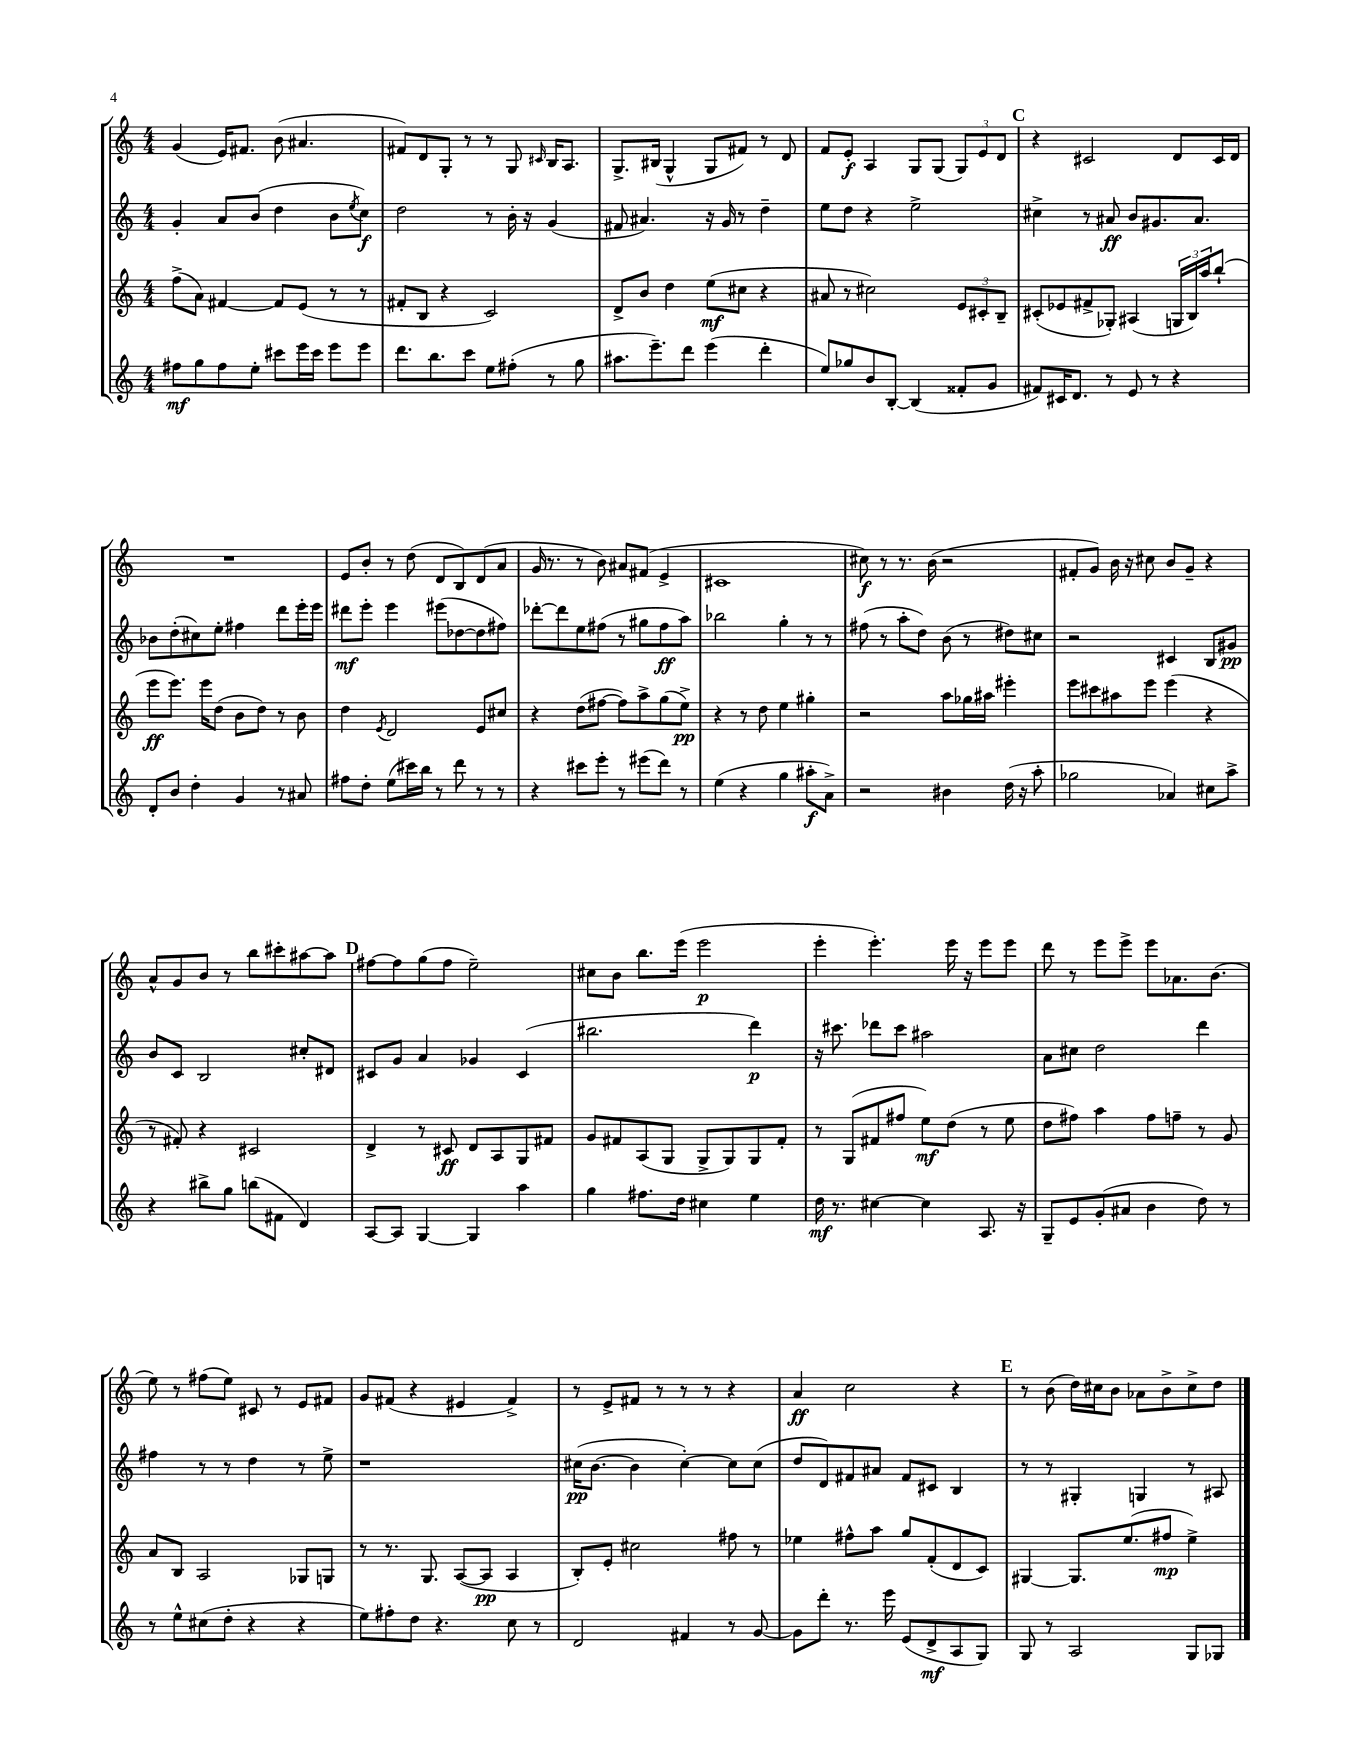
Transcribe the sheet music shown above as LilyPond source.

<<
\new StaffGroup <<
\new Staff = "s0" {
    \clef treble \key c \major \numericTimeSignature \time 4/4
    g'4( e'16) fis'8. b'8( ais'4. |
    fis'8) d'8 g8-. r8 r8 g8 \grace { cis'16 } b16 a8. |
    g8.-> bis16( g4-^ g8 fis'8) r8 d'8 |
    f'8 e'8-.\f a4 g8 g8( \tuplet 3/2 { g8) e'8 d'8 } |
    \mark \markup { \bold "C" } r4 cis'2 d'8 cis'16 d'16 |
    R1 |
    e'8 b'8-. r8 d''8( d'8 b8) d'8( a'8 |
    g'16 r8. r8 b'8) ais'8 fis'8( e'4-> |
    cis'1 |
    cis''8\f) r8 r8. b'16( r2 |
    fis'8-. g'8) b'16 r16 cis''8 b'8 g'8-- r4 |
    a'8-^ g'8 b'8 r8 b''8 cis'''8-. ais''8~ ais''8 |
    \mark \markup { \bold "D" } fis''8~ fis''8 g''8( fis''8 e''2--) |
    cis''8 b'8 b''8. e'''16( e'''2\p |
    e'''4-. e'''4.-.) e'''16 r16 e'''8 e'''8 |
    d'''8 r8 e'''8 e'''8-> e'''8 aes'8. b'8.( |
    e''8) r8 fis''8( e''8) cis'8 r8 e'8 fis'8 |
    g'8 fis'8( r4 eis'4 fis'4->) |
    r8 e'8-> fis'8 r8 r8 r8 r4 |
    a'4\ff c''2 r4 |
    \mark \markup { \bold "E" } r8 b'8( d''16) cis''16 b'8 aes'8 b'8-> cis''8-> d''8 \bar "|." |
}
\new Staff = "s1" {
    \clef treble \key c \major \numericTimeSignature \time 4/4
    g'4-. a'8 b'8( d''4 b'8 \acciaccatura { e''8 } c''8\f) |
    d''2 r8 b'16-. r16 g'4( |
    fis'8 ais'4.) r16 g'16 r8 d''4-- |
    e''8 d''8 r4 e''2-> |
    \mark \markup { \bold "C" } cis''4-> r8 ais'8\ff b'8 gis'8. ais'8. |
    bes'8 d''8-.( cis''8) e''8-. fis''4 d'''8 e'''16-. e'''16 |
    dis'''8\mf e'''8-. e'''4 eis'''8( des''8~ des''8 fis''8) |
    des'''8~-. des'''8 e''8 fis''8( r8 gis''8 fis''8\ff a''8) |
    bes''2 g''4-. r8 r8 |
    fis''8( r8 a''8-. d''8) b'8( r8 dis''8) cis''8 |
    r2 cis'4 b8 gis'8\pp |
    b'8 c'8 b2 cis''8-. dis'8 |
    \mark \markup { \bold "D" } cis'8 g'8 a'4 ges'4 cis'4( |
    bis''2. d'''4\p) |
    r16 cis'''8. des'''8 cis'''8 ais''2 |
    a'8 cis''8 d''2 d'''4 |
    fis''4 r8 r8 d''4 r8 e''8-> |
    r1 |
    cis''16\pp( b'8.~ b'4 cis''4~-.) cis''8 cis''8( |
    d''8 d'8) fis'8 ais'8 fis'8 cis'8 b4 |
    \mark \markup { \bold "E" } r8 r8 gis4-. g4 r8 ais8 \bar "|." |
}
\new Staff = "s2" {
    \clef treble \key c \major \numericTimeSignature \time 4/4
    f''8->( a'8) fis'4~ fis'8 e'8( r8 r8 |
    fis'8-. b8 r4 c'2) |
    d'8-> b'8 d''4 e''8\mf( cis''8 r4 |
    ais'8 r8 cis''2) \tuplet 3/2 { e'8 cis'8-. b8-- } |
    \mark \markup { \bold "C" } cis'8-.( ees'8 fis'8-> ges8-.) ais4( \tuplet 3/2 { g16 b16) a''16 } b''8-!( |
    e'''8\ff e'''8.) e'''16 d''8( b'8 d''8) r8 b'8 |
    d''4 \acciaccatura { e'8 } d'2 e'8 cis''8 |
    r4 d''8( fis''8~ fis''8) a''8-> g''8( e''8->\pp) |
    r4 r8 d''8 e''4 gis''4-. |
    r2 a''8 ges''16 ais''16 eis'''4-. |
    e'''8 cis'''8 ais''8 e'''8 e'''4( r4 |
    r8 fis'8-.) r4 cis'2 |
    \mark \markup { \bold "D" } d'4-> r8 cis'8\ff d'8 a8 g8 fis'8 |
    g'8 fis'8 a8( g8 g8-> g8) g8 fis'8-. |
    r8 g8( fis'8 fis''8 e''8\mf) d''8( r8 e''8 |
    d''8 fis''8) a''4 fis''8 f''8-- r8 g'8 |
    a'8 b8 a2 ges8 g8 |
    r8 r8. g8. a8~( a8\pp a4 |
    b8-.) e'8-. cis''2 fis''8 r8 |
    ees''4 fis''8-^ a''8 g''8 f'8-.( d'8 c'8) |
    \mark \markup { \bold "E" } gis4~ gis8. e''8.( fis''8\mp e''4->) \bar "|." |
}
\new Staff = "s3" {
    \clef treble \key c \major \numericTimeSignature \time 4/4
    fis''8\mf g''8 fis''8 e''8-. cis'''8 e'''16 cis'''16 e'''8 e'''8 |
    d'''8. b''8. c'''8 e''8 fis''8-.( r8 g''8 |
    ais''8. e'''8.--) d'''8 e'''4( d'''4-. |
    e''8) ges''8 b'8 b8~-. b4( fisis'8-. g'8 |
    \mark \markup { \bold "C" } fis'8) cis'16 d'8. r8 e'8 r8 r4 |
    d'8-. b'8 d''4-. g'4 r8 ais'8 |
    fis''8 d''8-. e''8( cis'''16) b''16 r8 d'''8 r8 r8 |
    r4 cis'''8 e'''8-. r8 eis'''8( d'''8) r8 |
    e''4( r4 g''4 ais''8-.\f a'8->) |
    r2 bis'4 d''16( r16 a''8-. |
    ges''2 aes'4) cis''8 a''8-> |
    r4 bis''8-> g''8 b''8( fis'8 d'4) |
    \mark \markup { \bold "D" } a8~ a8 g4~ g4 a''4 |
    g''4 fis''8. d''16 cis''4 e''4 |
    d''16\mf r8. cis''4~ cis''4 a8. r16 |
    g8-- e'8 g'8-.( ais'8 b'4 d''8) r8 |
    r8 e''8-^ cis''8( d''8-. r4 r4 |
    e''8) fis''8-. d''8 r4. c''8 r8 |
    d'2 fis'4 r8 g'8~ |
    g'8 d'''8-. r8. e'''16 e'8( d'8->\mf a8 g8) |
    \mark \markup { \bold "E" } g8 r8 a2 g8 ges8 \bar "|." |
}
>>
>>
\layout { \context { \Score \remove "Bar_number_engraver" } }
